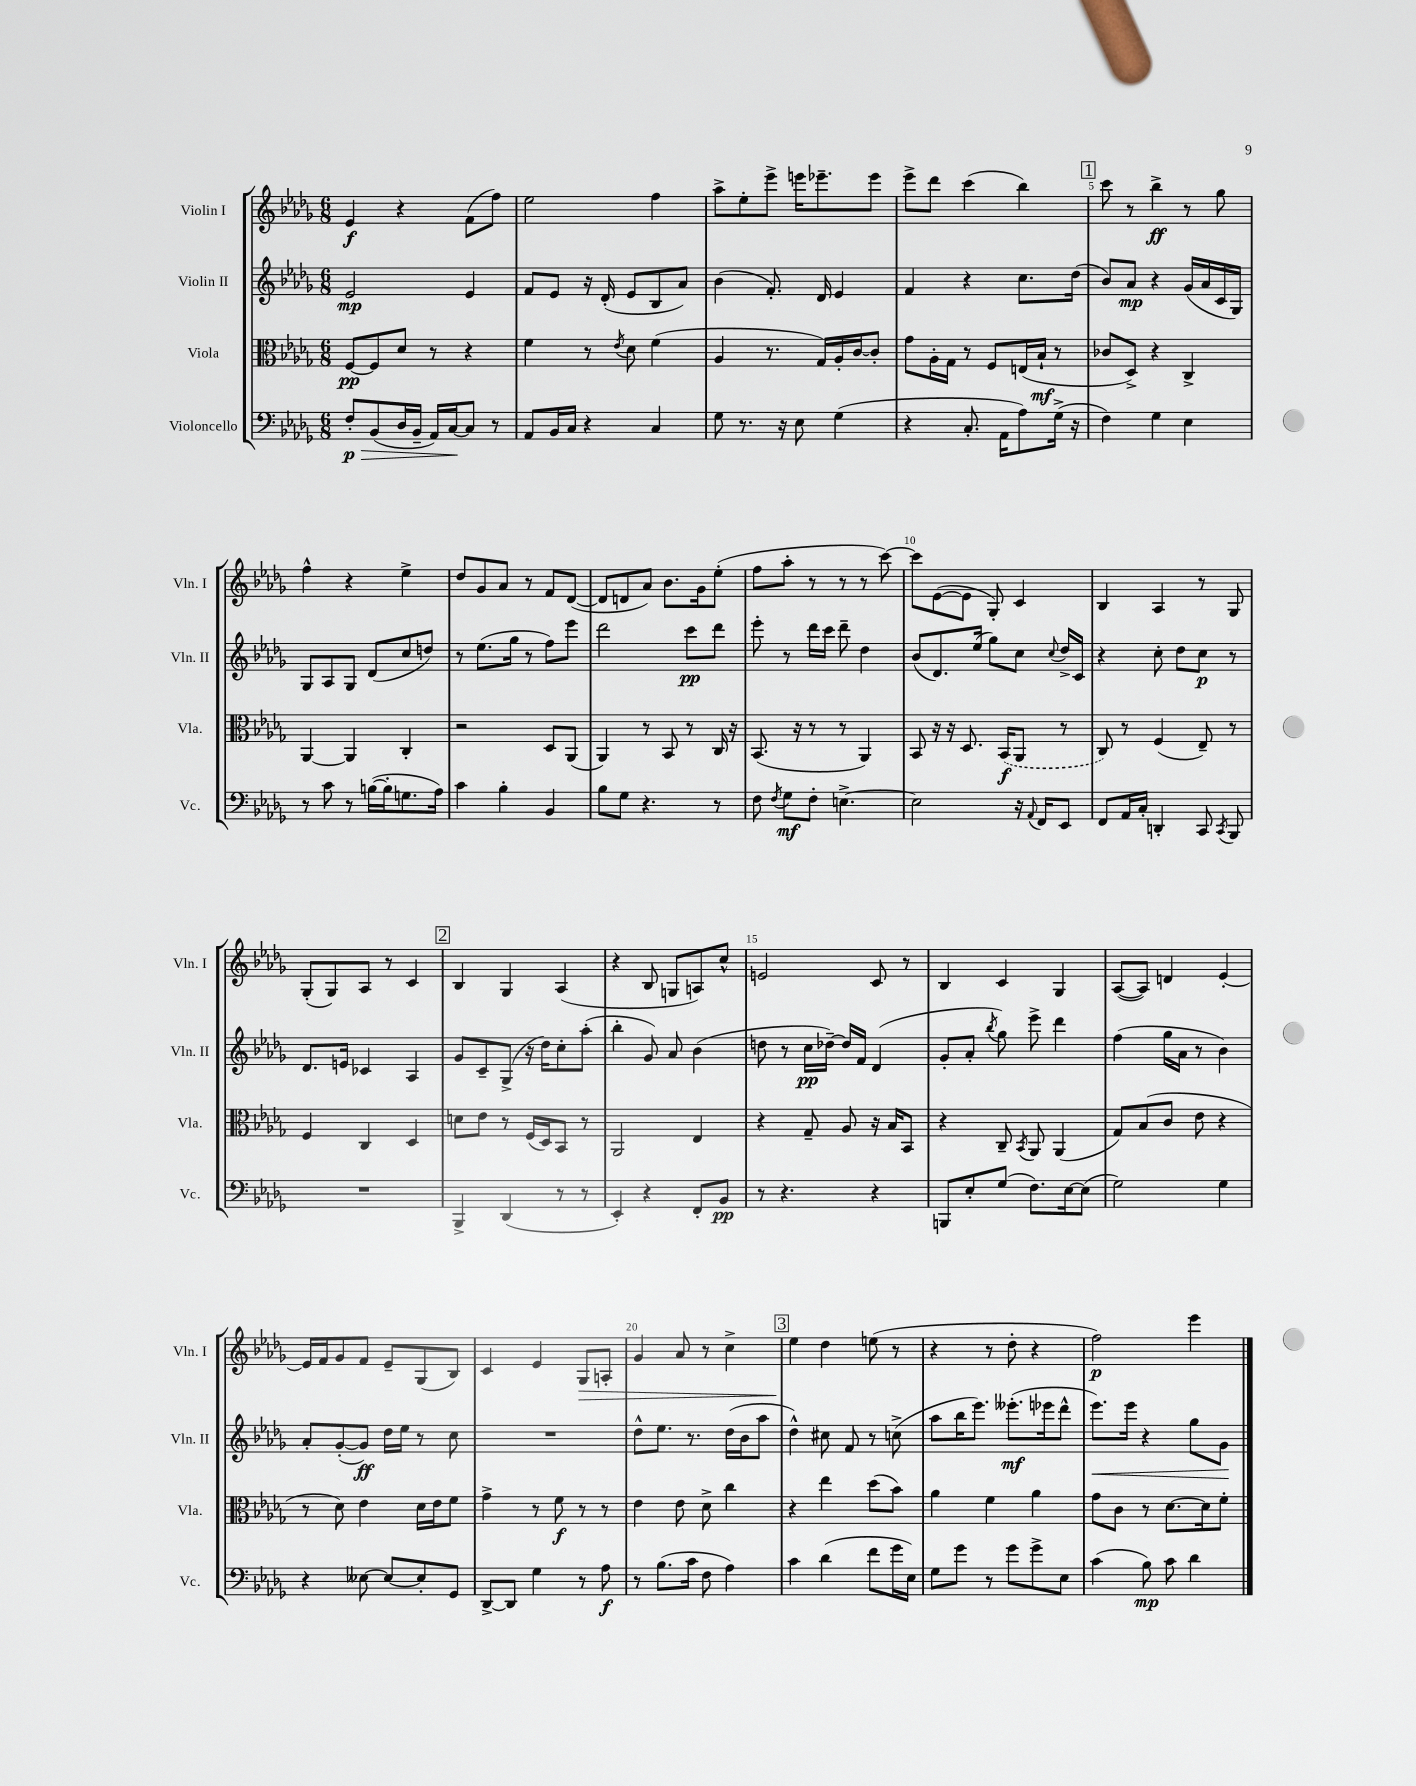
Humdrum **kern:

**kern	**kern	**kern	**kern
*staff4	*staff3	*staff2	*staff1
*clefF4	*clefC3	*clefG2	*clefG2
*k[b-e-a-d-g-]	*k[b-e-a-d-g-]	*k[b-e-a-d-g-]	*k[b-e-a-d-g-]
*M6/8	*M6/8	*M6/8	*M6/8
8F'/L	[8F/L	2e-/	4e-/
(8BB-/	8F/]	.	.
16D-/L	8d-/J	.	4r
16BB-~/JJ	.	.	.
16AA-/LL)	8r	.	.
[16C/J	.	.	.
8C/]J	4r	4e-/	(8f\L
8r	.	.	8ff\J)
=	=	=	=
8AA-/L	4f\	8f/L	2ee-\
16BB-/L	.	8e-/J	.
16C/JJ	.	.	.
4r	8r	16r	.
.	.	(16d-'/	.
.	8qe-/	.	.
.	8d-\	8e-/L	.
4C/	(4f\	8B-/	4ff\
.	.	8a-/J)	.
=	=	=	=
8G-\	4A-/	(4b-\	8aa-^\L
8.r	.	.	8ee-'\
.	8.r	8.f'/)	8eee-^\J
16r	.	.	.
8E-\	.	.	16eee\LK
.	16G-/LL)	16d-/	8.eee-~\
(4G-\	16A-'/	4e-/	.
.	[16c/J	.	.
.	8c'/]J	.	8eee-\J
=	=	=	=
4r	8g-\L	4f/	8eee-^\L
.	16A-'\L	.	8ddd-\J
.	16G-\JJ	.	.
8.C'/	8r	4r	(4ccc\
.	8F/L	.	.
16AA-\LK	.	.	.
8A-\)	(16E/L	8.cc\L	4bb-\)
.	16B-`/JJ	.	.
(16G-^\Jk	8r	.	.
16r	.	(16dd-\Jk	.
=	=	=	=
4F\)	8c-/L	8b-/L)	8ccc\
.	8D-^/J)	8a-/J	8r
4G-\	4r	4r	4bb-^\
4E-\	4C^/	(16g-/LL	8r
.	.	16a-/	.
.	.	16c/	8gg-\
.	.	16G-/JJ)	.
=	=	=	=
8r	[4AA-/	8G-/L	4ff^^\
8c\	.	8A-/	.
8r	4AA-/]	8G-/J	4r
([16B\LL	.	(8d-/L	.
16B'\]J	.	.	.
8.G\	4C'/	8cc/	4ee-^\
.	.	8dd/J)	.
16A-\Jk)	.	.	.
=	=	=	=
4c\	2r	8r	8dd-/L
.	.	(8.ee-\L	8g-/
4B-'\	.	.	8a-/J
.	.	16gg-\Jk	.
.	.	8r	8r
4BB-/	8D-/L	8ff\L)	8f/L
.	(8AA-/J	8eee-\J	([8d-/J
=	=	=	=
8B-\L	4AA-/)	2ddd-\	8d-/]L
8G-\J	.	.	8d/
4.r	8r	.	8a-/J)
.	8BB-/	.	8.b-\L
.	8r	8ccc\L	.
.	.	.	16g-\k
8r	16C/	8ddd-\J	(8ee-'\J
.	16r	.	.
=	=	=	=
8F\	(8.BB-/	8eee-'\	8ff\L
8qF/	.	.	.
8G-\L	.	8r	8aa-'\J
.	16r	.	.
8F'\J	8r	16ddd-\LL	8r
.	.	16ccc\JJ	.
[4.E^\	8r	8ddd-~\	8r
.	4AA-/)	4dd-\	8r
.	.	.	[8ccc\)
=	=	=	=
2E\]	8BB-/	(8b-/L	8ccc\]L
.	16r	8.d-/)	([8e-\
.	16r	.	.
.	8.D-/	.	8e-\]J
.	.	(16ee-/Jk	.
.	.	8gg-\L)	8G-'/)
.	(16BB-/LK	.	.
16r	8AA-/J	8cc\J	4c/
8qqAA-/	.	.	.
16FF/LK	.	.	.
.	.	8qqcc/	.
8EE-/J	8r	16dd-^/LL	.
.	.	16c/JJ	.
=	=	=	=
8FF/L	8C/)	4r	4B-/
16AA-/L	8r	.	.
16C'/JJ	.	.	.
4DD'/	(4F/	8cc'\	4A-/
.	.	8dd-\L	.
8CC/	8E-~/)	8cc\J	8r
8qCC/	.	.	.
8BBB-/	8r	8r	8G-/
=	=	=	=
2.r	4F/	8.d-/L	(8G-'/L
.	.	.	8G-/)
.	.	16e/Jk	.
.	4C/	4c-/	8A-/J
.	.	.	8r
.	4D-/	4A-/	4c/
=	=	=	=
4BBB-^/	8d\L	8g-/L	4B-/
.	8e-\J	8c~/	.
(4DD-/	8r	(8G-^/J	4G-/
.	(16F/LL	16r	.
.	16D-/J)	16dd-\LK)	.
8r	8BB-/J	8cc'\	(4A-/
8r	8r	(8aa-'\J	.
=	=	=	=
4EE-'/)	2AA-/	4bb-'\	4r
4r	.	8g-/)	8B-/
.	.	8a-/	8G/L
8FF'/L	4E-/	(4b-\	8A/)
8BB-/J	.	.	8cc^^/J
=	=	=	=
8r	4r	8dd\	2e/
4.r	.	8r	.
.	8G-~/	16cc\LL	.
.	.	[16dd-~\JJ)	.
.	8A-/	16dd-/]LL	.
.	.	16f/JJ	.
4r	16r	(4d-/	8c/
.	16B-/LK	.	.
.	8BB-/J	.	8r
=	=	=	=
8BBB/L	4r	8g-'/L	4B-/
8E-'/	.	8a-'/J	.
.	.	8qbb-/	.
(8G-/J	8C~/	8gg-\)	4c/
.	8qBB-/	.	.
8.F\L)	8AA-/	8eee-^\	.
.	(4AA-/	4ddd-\	4G-/
[16E-\k	.	.	.
(8E-\]J	.	.	.
=	=	=	=
2G-\)	8G-/L)	(4ff\	([8A-/L
.	(8B-/	.	8A-/]J)
.	8c/J	16gg-\LL	4d/
.	.	16a-\JJ	.
.	8e-\	8r	.
4G-\	4r	4b-\)	[4e-'/
=	=	=	=
4r	8r	8a-'/L	16e-/]LL
.	.	.	16f/J
.	8d-\)	([8g-'/	8g-/
[8E--\	4e-\	8g-/]J)	8f/J
8E--/_L	.	16dd-\LL	8e-~/L
.	.	16ee-\JJ	.
8E--'/]	16d-\LL	8r	(8G-/
.	16e-\J	.	.
8GG-/J	8f\J	8cc\	8B-/J)
=	=	=	=
[8DD-^/L	4g-^\	2.r	4c/
8DD-/]J	.	.	.
4G-\	8r	.	4e-/
.	8f\	.	.
8r	8r	.	8G-/L
8A-\	8r	.	8A'/J
=	=	=	=
8r	4e-\	8dd-^^\L	4g-/
(8.B-\L	.	8.ee-\J	.
.	8e-\	.	8a-/
16c\Jk	.	8.r	.
8F\	8d-^\	.	8r
4A-\)	4cc\	(16dd-\LL	4cc^\
.	.	16b-\J	.
.	.	8aa-\J	.
=	=	=	=
4c\	4r	4dd-^^\)	4ee-\
(4d-\	4ee-\	8cc#\	4dd-\
.	.	8f/	.
8f\L	(8dd-\L	8r	(8ee\
16g-\L	8b-\J)	(8cc^\	8r
16E-\JJ)	.	.	.
=	=	=	=
8G-\L	4a-\	8aa-\L	4r
8g-\J	.	16bb-\K	.
.	.	8.eee-\J)	.
8r	4f\	.	8r
8g-\L	.	(8.eee--'\L	8dd-'\
8g-^\	4a-\	.	4r
.	.	16eee-\k	.
8E-\J	.	8ddd-^^\J	.
=	=	=	=
(4c\	8g-\L	8.eee-\L)	2ff\)
.	8c\J	.	.
.	.	16eee-\Jk	.
8B-\)	8r	4r	.
8c\	[8.d-\L	.	.
4d-\	.	8gg-\L	4eee-\
.	16d-\]k	.	.
.	8f'\J	8g-\J	.
==	==	==	==
*-	*-	*-	*-
